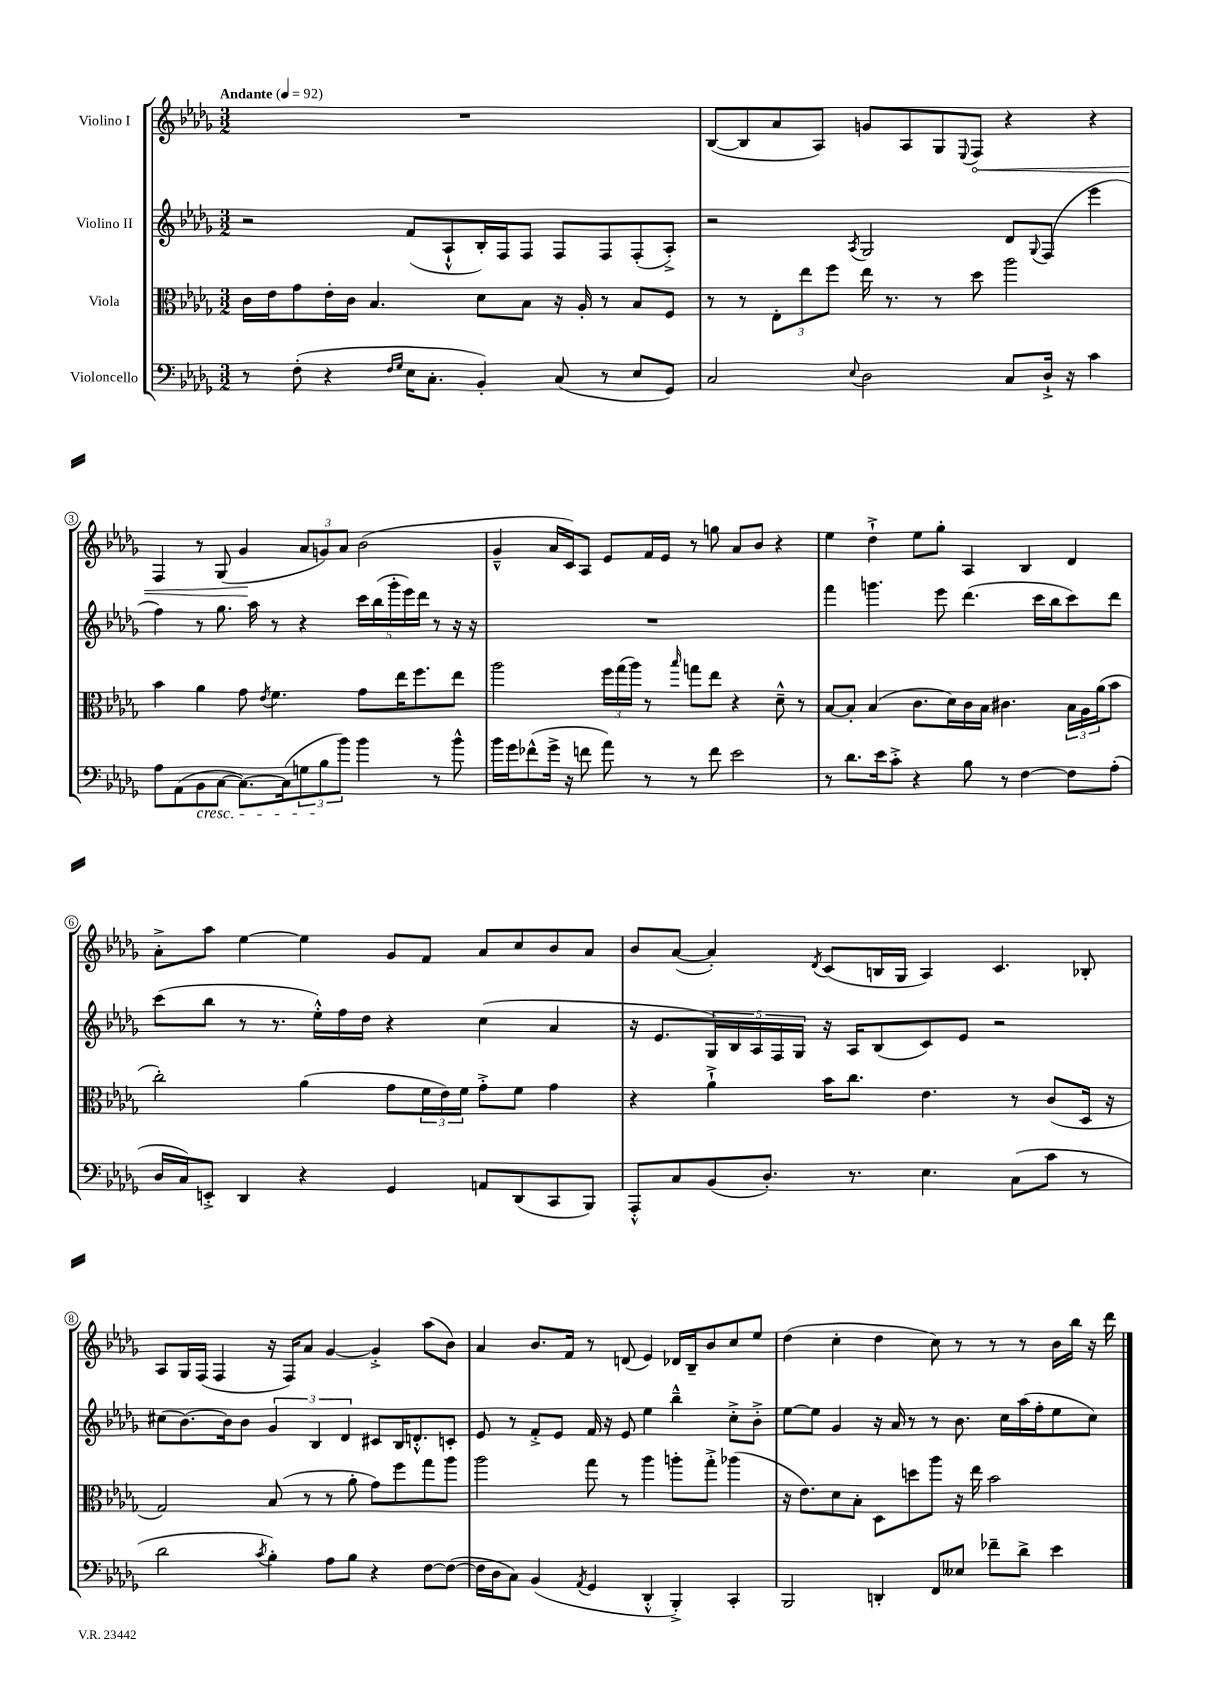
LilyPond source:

<<
\new StaffGroup <<
\new Staff = "s0" \with { instrumentName = "Violino I" } {
    \clef treble \key des \major \numericTimeSignature \time 3/2 \tempo "Andante" 4 = 92
    R1. |
    bes8~( bes8 aes'8 aes8) g'8 aes8 ges8 \appoggiatura { ees8 } \once \override Hairpin.circled-tip = ##t f8\< r4 r4 |
    f4 r8 ges8( ges'4\! \tuplet 3/2 { aes'8 g'8) aes'8 } bes'2( |
    ges'4---^ aes'16 c'16) aes8 ees'8 f'16 ees'16 r8 g''8 aes'8 bes'8 r4 |
    ees''4 des''4-!-> ees''8 ges''8-. aes4 bes4 des'4 |
    aes'8-.-> aes''8 ees''4~ ees''4 ges'8 f'8 aes'8 c''8 bes'8 aes'8 |
    bes'8 aes'8~( aes'4-.) \acciaccatura { des'8 } c'8( b16 ges16 aes4) c'4. bes8-. |
    aes8 ges16 f16( f4 r16 f16) aes'8 ges'4~ ges'4-.-> aes''8( bes'8) |
    aes'4 bes'8. f'16 r8 d'8( ees'4) des'16 bes16-- bes'8 c''8 ees''8 |
    des''4( c''4-. des''4 c''8) r8 r8 r8 bes'16 bes''16 r16 des'''16 \bar "|." |
}
\new Staff = "s1" \with { instrumentName = "Violino II" } {
    \clef treble \key des \major \numericTimeSignature \time 3/2
    r2 f'8( aes8-!-^ bes16-.) f16 f8 f8 f8 f8-.( aes8-.->) |
    r2 \acciaccatura { aes8 } ges2 des'8 \appoggiatura { ges8 } f8( ees'''4 |
    f''4) r8 ges''8. aes''16 r8 r4 \tuplet 5/4 { c'''16 bes''16( ges'''16-. ees'''16) des'''16 } r8 r16 r16 |
    R1. |
    f'''4 g'''4. ees'''8 des'''4.( c'''16 bes''16 c'''8) des'''8 |
    c'''8( bes''8 r8 r8. ees''16-.-^) f''16 des''16 r4 c''4( aes'4 |
    r16 ees'8. \tuplet 5/4 { ges16) bes16 aes16 f16 ges16 } r16 aes16 bes8( c'8) ees'8 r2 |
    cis''8( bes'8.~) bes'16 bes'8 \tuplet 3/2 { ges'4 bes4 des'4 } cis'8 bes16 d'8.-.-^ c'8-. |
    ees'8 r8 f'8-.-> ees'8 f'16 r16 ees'8 ees''4 bes''4---^ c''8-.-> bes'8-.-> |
    ees''8~ ees''8 ges'4 r16 aes'16 r8 r8 bes'8. c''16 aes''16( f''16-. ees''8 c''8) \bar "|." |
}
\new Staff = "s2" \with { instrumentName = "Viola" } {
    \clef alto \key des \major \numericTimeSignature \time 3/2
    c'16 ees'16 ges'8 ees'16-. c'16 bes4. des'8 bes8 r16 aes16-. r8 bes8 f8 |
    r8 r8 \tuplet 3/2 { ees8-. ees''8 f''8 } ees''16 r8. r8 des''8 aes''2 |
    bes'4 aes'4 ges'8 \acciaccatura { ees'8 } f'4. ges'8 ees''16 f''8. ees''8 |
    aes''2 \tuplet 3/2 { f''16 ges''16( aes''16) } r8 \grace { bes''16 } g''8 ees''8 r4 des'8---^ r8 |
    bes8~ bes8-. bes4( c'8. des'16) c'16 bes16 cis'4. \tuplet 3/2 { bes16 aes16 aes'16( } bes'8 |
    c''2-.) aes'4( ges'8 \tuplet 3/2 { f'16 ees'16) f'16 } ges'8-.-> f'8 ges'4 |
    r4 aes'4-!-> bes'16 c''8. ees'4. r8 c'8( des16 r16 |
    ges2) bes8( r8 r8 aes'8-. ges'8) f''8 ges''8 aes''8 |
    aes''2 ges''8 r8 aes''4 a''8-. ges''8-.-> aes''4( |
    r16 ees'8.) des'8 bes8-. des8 d''8 aes''8 r16 ees''16 bes'2 \bar "|." |
}
\new Staff = "s3" \with { instrumentName = "Violoncello" } {
    \clef bass \key des \major \numericTimeSignature \time 3/2
    r8 f8-.( r4 \grace { f16 ges16 } ees16 c8.-. bes,4-.) c8( r8 ees8 ges,8) |
    c2 \appoggiatura { ees8 } des2 c8 des16-!-> r16 c'4 |
    aes8 aes,8( bes,8\cresc c8~ c8.~) c16( \tuplet 3/2 { g8 bes8\! bes'8) } bes'4 r8 bes'8-^ |
    bes'16 ges'16 fes'8-^( ges'16-> r16 f'8 aes'8) r8 r8 f'8 ees'2 |
    r8 des'8. ees'16 c'8-.-> r4 bes8 r8 f4~ f8 aes8-.( |
    des16 c16) e,8-.-> des,4 r4 ges,4 a,8 des,8( c,8 bes,,8) |
    aes,,8-.-^ c8 bes,8( des8.-.) r8. ees4. c8( c'8 r8 |
    des'2 \acciaccatura { c'8 } bes4-.) aes8 bes8 r4 f8~ f8~( |
    f16 des16 c8) bes,4( \acciaccatura { aes,8 } ges,4 des,4-.-^ bes,,4-.->) c,4-. |
    bes,,2 d,4-. f,8 eeses8 fes'8-- des'8-> ees'4 \bar "|." |
}
>>
>>
\layout { \context { \Score \override BarNumber.stencil = #(make-stencil-circler 0.1 0.3 ly:text-interface::print) } }
